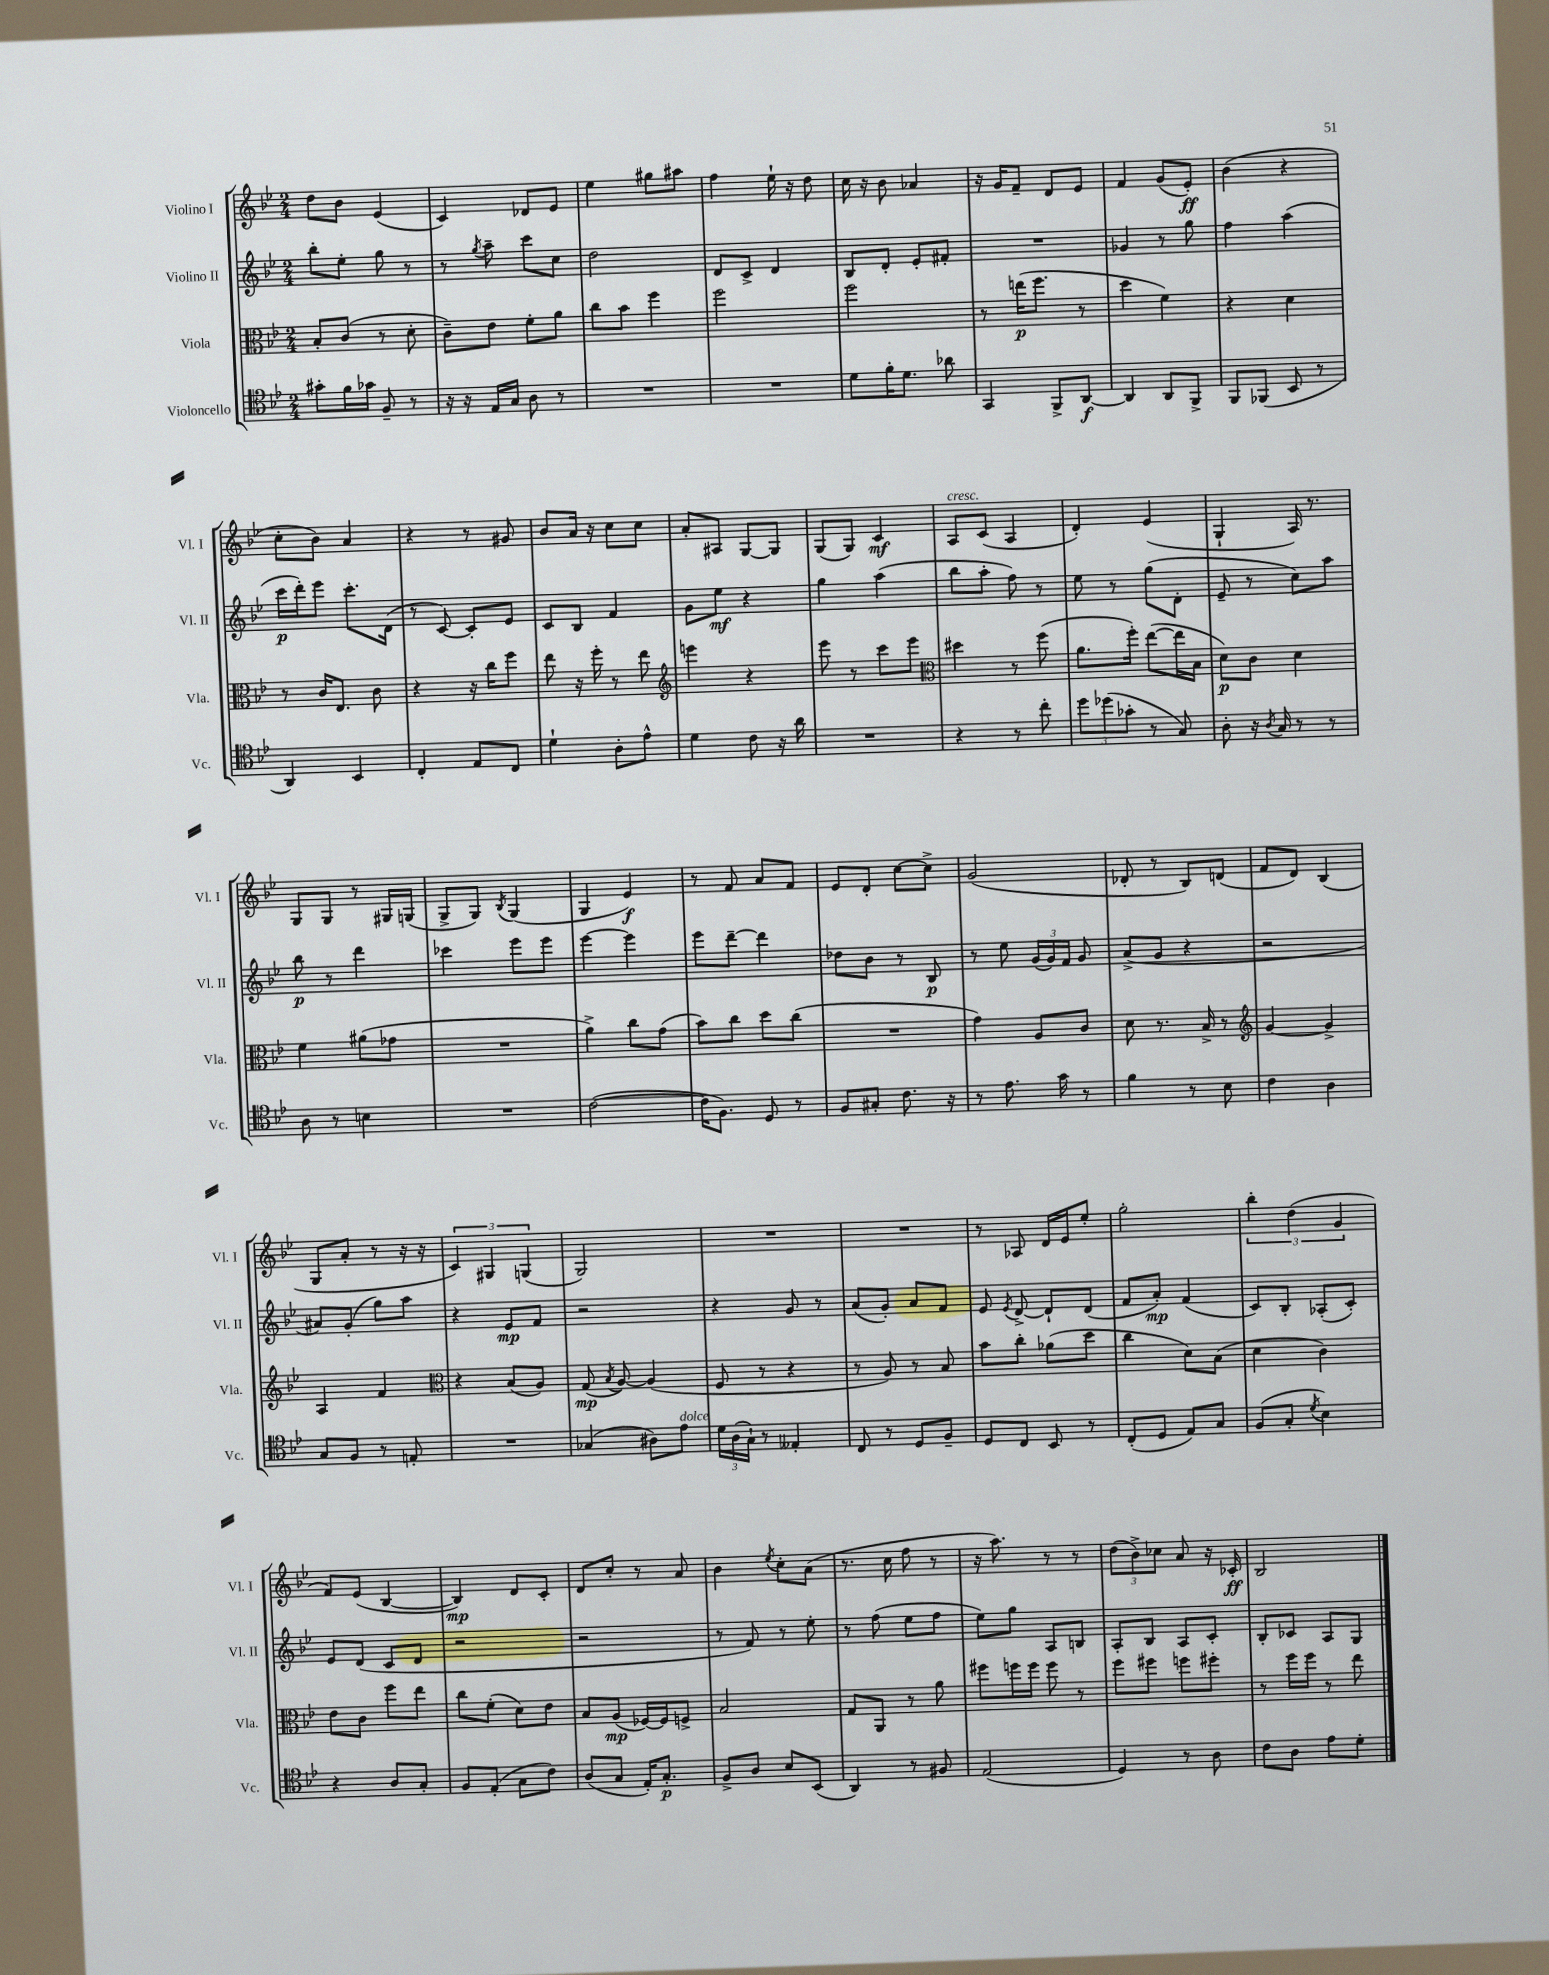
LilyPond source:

<<
\new StaffGroup <<
\new Staff = "s0" \with { instrumentName = "Violino I" shortInstrumentName = "Vl. I" } {
    \clef treble \key bes \major \numericTimeSignature \time 2/4
    \autoBeamOff d''8[ bes'8] ees'4( |
    c'4) des'8[ ees'8] |
    ees''4 gis''8[ ais''8] |
    f''4 ees''16-! r16 d''8 |
    c''16 r16 bes'8 aes'4 |
    r16 g'16[ f'8]-- d'8[ ees'8] |
    f'4 g'8[( ees'8]-.\ff) |
    bes'4( r4 |
    c''8[-. bes'8]) a'4 |
    r4 r8 gis'8 |
    bes'8[ a'16] r16 c''8[ c''8] |
    a'8[-. ais8] g8[~ g8] |
    g8[( g8]) c'4\mf |
    a8[^\markup { \italic "cresc." } c'8]( a4 |
    d'4-.) ees'4( |
    g4-! a16) r8. |
    g8[ g8] r8 gis16[ g16]( |
    g8[-> g8]) \acciaccatura { bes8 } g4( |
    g4 ees'4\f) |
    r8 f'8 a'8[ f'8] |
    ees'8[ d'8]-. c''8[~ c''8]-> |
    g'2( |
    des'8-. r8 bes8[) d'8]( |
    f'8[ d'8]) bes4( |
    g8[ a'8]-. r8 r16 r16 |
    \tuplet 3/2 { c'4) gis4 g4( } |
    g2) |
    R2 |
    R2 |
    r8 aes8 d'16[ ees'16 ees''8]-. |
    g''2-. |
    \tuplet 3/2 { bes''4-. d''4( g'4 } |
    f'8[) ees'8]( bes4~ |
    bes4\mp) d'8[ c'8]-. |
    d'8[ c''8]-. r8 a'8 |
    bes'4 \acciaccatura { ees''8 } c''8[-. a'8]( |
    r8. c''16 f''8 r8 |
    r16 a''8.) r8 r8 |
    \tuplet 3/2 { d''8[( bes'8->) ces''8] } a'8 r16 ces'16-.\ff |
    bes2 \bar "|." |
}
\new Staff = "s1" \with { instrumentName = "Violino II" shortInstrumentName = "Vl. II" } {
    \clef treble \key bes \major \numericTimeSignature \time 2/4
    \autoBeamOff bes''8[-. ees''8]-. g''8 r8 |
    r8 \acciaccatura { g''8 } a''8-- c'''8[ c''8] |
    d''2 |
    d'8[ c'8]-> d'4 |
    bes8[ d'8]-. ees'8[-. fis'8]-. |
    R2 |
    ges'4 r8 g''8 |
    f''4 a''4( |
    c'''16[\p d'''16-.) ees'''8] c'''8.[-. d'16]( |
    r8 c'8~) c'8[-. ees'8] |
    c'8[ bes8] f'4 |
    g'8[ ees''8]\mf r4 |
    g''4 a''4( |
    bes''8[ a''8]-. f''8) r8 |
    ees''8 r8 g''8[( d'8]-. |
    ees'8-- r8 c''8[) a''8] |
    bes''8\p r8 d'''4 |
    ces'''4 ees'''8[ ees'''8] |
    ees'''4~ ees'''4 |
    ees'''8[ d'''8]~-- d'''4 |
    des''8[ bes'8] r8 bes8\p |
    r8 ees''8 \tuplet 3/2 { g'16[( g'16) f'16] } g'8 |
    a'8[->( g'8] r4 |
    r2 |
    ais'8[) g'8]-.( g''8[) a''8] |
    r4 ees'8[\mp f'8] |
    r2 |
    r4 g'8 r8 |
    a'8[( g'8]-.) a'8[ f'8] |
    ees'8 \acciaccatura { ees'8 } d'8~-> d'8[-! d'8]( |
    f'8[ a'8]-.\mp) f'4( |
    c'8[) bes8]-. aes8[-.( c'8]-.) |
    ees'8[ d'8]( c'8[ d'8] |
    r2 |
    r2 |
    r8 f'8) r8 ees''8-. |
    r8 f''8( ees''8[ f''8] |
    ees''8[) g''8] a8[ b8] |
    a8[-. bes8] a8[ c'8]-. |
    bes8[-. ces'8] a8[ g8] \bar "|." |
}
\new Staff = "s2" \with { instrumentName = "Viola" shortInstrumentName = "Vla." } {
    \clef alto \key bes \major \numericTimeSignature \time 2/4
    \autoBeamOff bes8[-. c'8]( r8 d'8-. |
    c'8[--) ees'8] f'8[-. a'8] |
    c''8[ bes'8] f''4 |
    f''2 |
    f''2 |
    r8 e''16[\p( f''8.] r8 |
    d''4 f'4) |
    r4 d'4 |
    r8 c'16[ ees8.] c'8 |
    r4 r16 c''16[ f''8] |
    ees''8 r16 f''16-. r8 ees''8 |
    \clef treble e'''4 r4 |
    ees'''8 r8 c'''8[ ees'''8] |
    \clef alto dis''4 r8 f''8( |
    a'8.[ f''16]-.) ees''8[~( ees''16 bes16] |
    d'8[\p) c'8] d'4 |
    f'4 ais'8[( ges'8] |
    R2 |
    a'4->) c''8[ g'8]( |
    bes'8[) c''8] d''8[ c''8]( |
    R2 |
    g'4) a8[ c'8] |
    d'8 r8. bes16-> r8 |
    \clef treble g'4~ g'4-> |
    a4 f'4 |
    \clef alto r4 bes8[( a8]) |
    g8\mp( \acciaccatura { bes8 } a8~) a4( |
    f8 r8 r4 |
    r8 a8) r8 bes8 |
    bes'8[ c''8]-. aes'8[( d''8] |
    c''4 d'8[) bes8]( |
    d'4 c'4) |
    ees'8[ c'8] f''8[ ees''8] |
    c''8[ f'8]-.( d'8[) ees'8] |
    bes8[ a8]\mp( fes16[~) fes16 f8]-> |
    bes2 |
    g8[ a,8] r8 a'8 |
    fis''8[ f''16 f''16] f''8 r8 |
    f''8[ fis''8] f''8[ fis''8]-. |
    r8 f''16[ f''16] r8 ees''8 \bar "|." |
}
\new Staff = "s3" \with { instrumentName = "Violoncello" shortInstrumentName = "Vc." } {
    \clef tenor \key bes \major \numericTimeSignature \time 2/4
    \autoBeamOff gis'8[-. f'16 ges'16] f8-- r8 |
    r16 r16 ees16[ g16] a8 r8 |
    R2 |
    R2 |
    d'8[ f'16-. d'8.] aes'8 |
    g,4 f,8[-> a,8]~\f |
    a,4 a,8[ f,8]-> |
    f,8[ fes,8]( bes,8 r8 |
    a,4) bes,4 |
    c4-. ees8[ c8] |
    d'4-! a8[-. ees'8]-^ |
    d'4 c'8 r16 a'16 |
    R2 |
    r4 r8 c''8-. |
    \tuplet 3/2 { d''8[ des''8( ges'8]-. } r8 g8) |
    a8-. r16 \acciaccatura { a8 } g16 r8 r8 |
    a8 r8 b4 |
    R2 |
    c'2~( |
    c'16[ f8.]) d8 r8 |
    f8[ gis8]-. c'8. r16 |
    r8 ees'8. g'16 r8 |
    f'4 r8 bes8 |
    c'4 a4 |
    g8[ f8] r8 e8-. |
    R2 |
    ges4( ais8[) ees'8]^\markup { \italic "dolce" } |
    \tuplet 3/2 { d'16[ a16( g16]-!) } r8 eeses4-. |
    c8 r8 d8[ f8]-- |
    d8[ c8] bes,8 r8 |
    c8[-.( d8] ees8[) g8] |
    f8[( g8]-. \acciaccatura { d'8 } bes4) |
    r4 a8[ g8]-. |
    f8[ ees8]-.( g8[ c'8]) |
    a8[( g8] ees16[-.) g8.]-.\p |
    f8[-> a8] bes8[ bes,8]( |
    a,4) r8 fis8 |
    ees2( |
    d4) r8 a8 |
    c'8[ a8] ees'8[ d'8]-. \bar "|." |
}
>>
>>
\layout { \context { \Score \remove "Bar_number_engraver" } }
